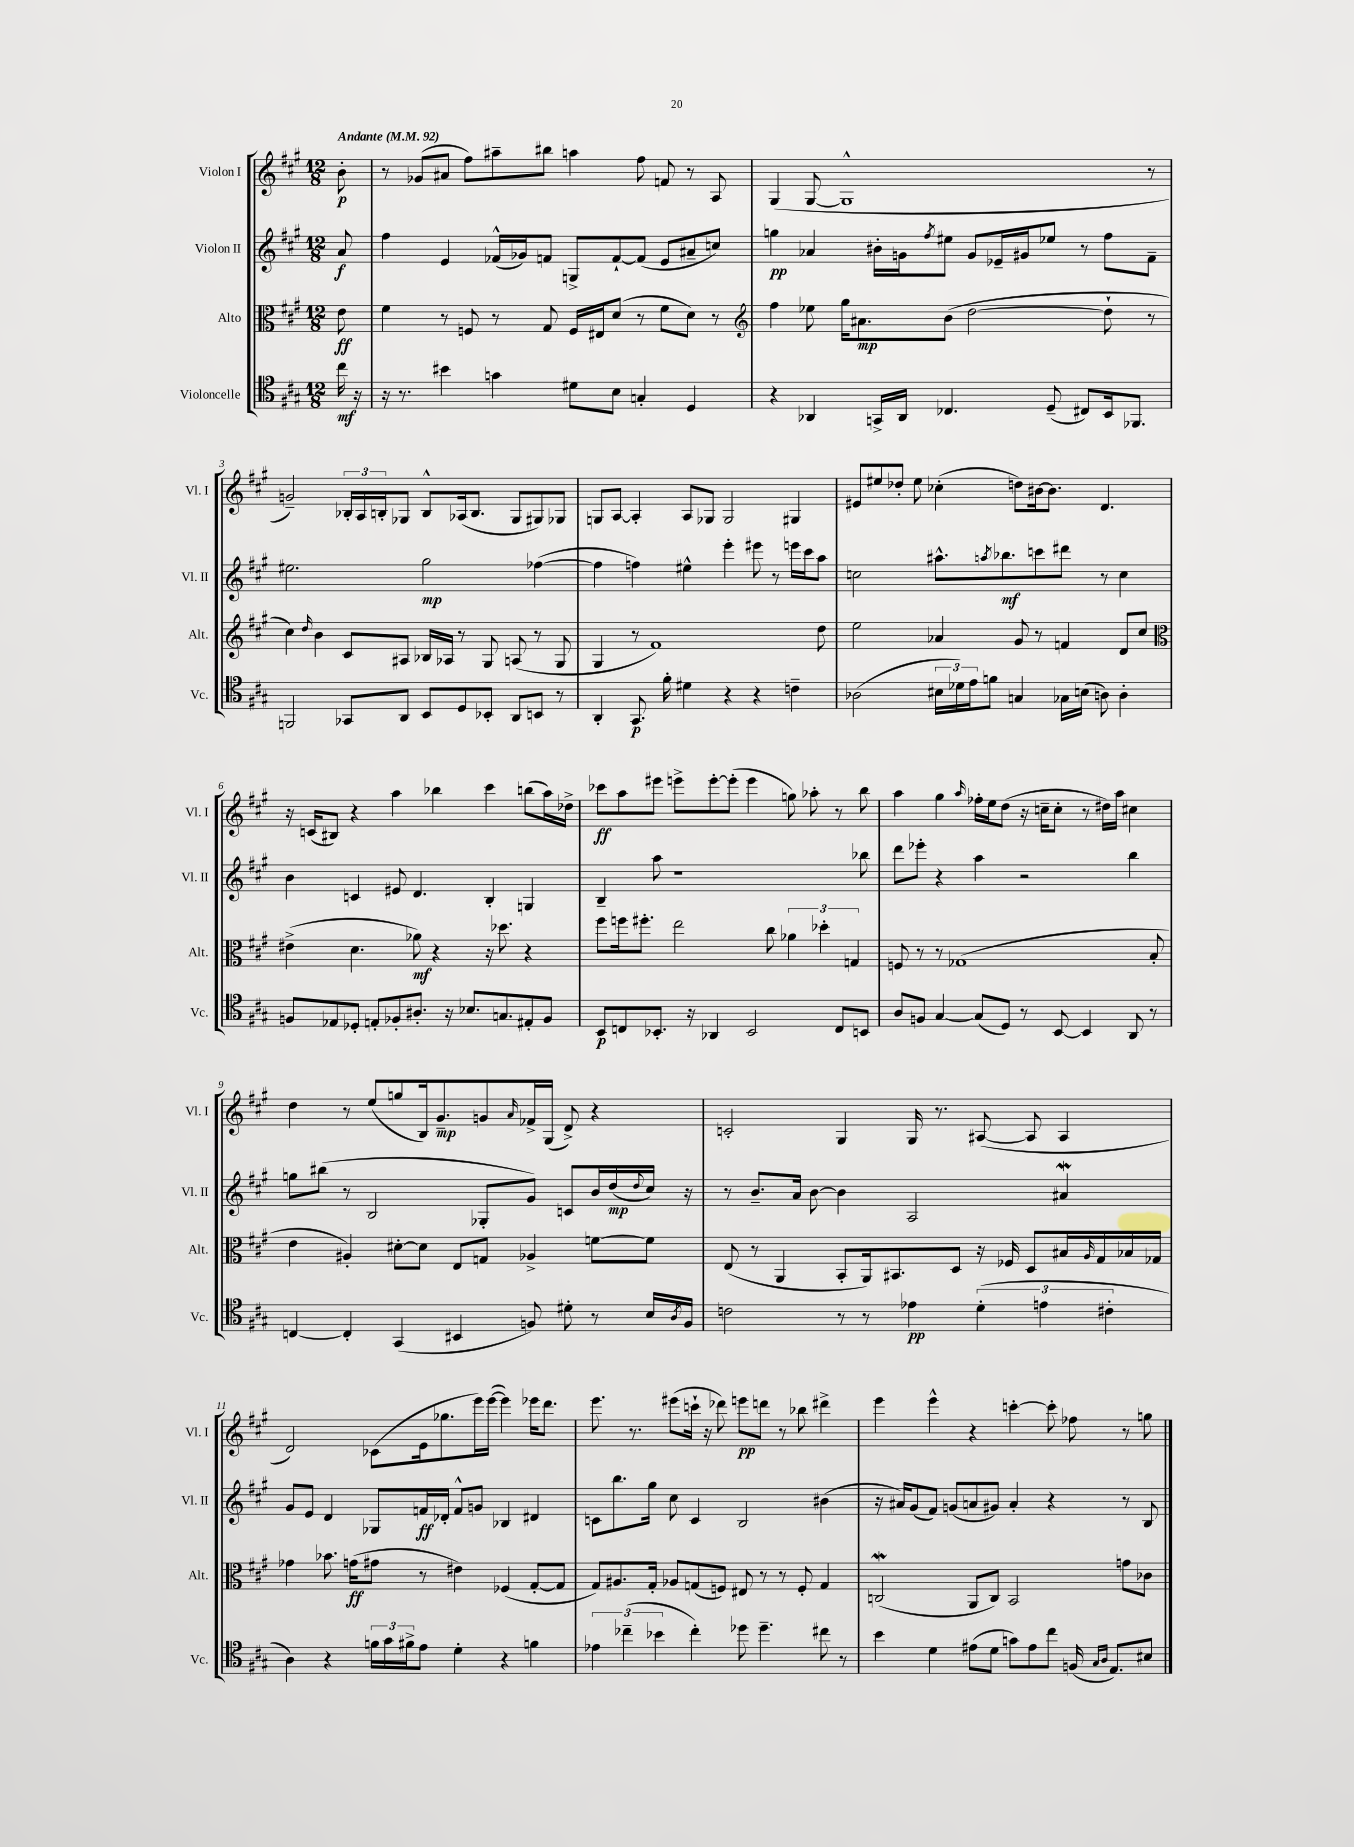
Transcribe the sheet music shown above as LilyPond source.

<<
\new StaffGroup <<
\new Staff = "s0" \with { instrumentName = "Violon I" shortInstrumentName = "Vl. I" } {
    \clef treble \key a \major \numericTimeSignature \time 12/8 \partial 8 \tempo "Andante" 4 = 92
    b'8-.\p |
    r8 ges'8( ais'8 fis''8) ais''8-- bis''8 a''4 fis''8 f'8 r8 a8 |
    gis4( gis8~ gis1-^ r8 |
    g'2--) \tuplet 3/2 { bes16-. a16 b16-. } ges8 b8-^ aes16( b8. ges8 gis8) ges8 |
    g8 a8~ a4-. a8 ges8 ges2 gis4 |
    eis'8 eis''8 des''8-. eis''8 ces''4-.( d''8) bis'16~ bis'8. d'4. |
    r16 c'16( bis8) r4 a''4 bes''4 cis'''4 b''8( a''16) des''16-> |
    ces'''8\ff a''8 eis'''8 e'''8-> e'''8~-. e'''8-.( e'''4 g''8) aes''8-. r8 b''8 |
    a''4 gis''4 \grace { a''16 } fes''16-. e''16 d''8( r16 c''16-- c''8-. r8 dis''16) a''16 cis''4 |
    d''4 r8 e''8( g''8 b16) gis'8.--\mp g'8 \grace { a'16 } fes'16-> gis16( d'8->) r4 |
    c'2-. gis4 gis16 r8. ais8~( ais8 ais4 |
    d'2) ces'8( e'16 ges''8. e'''16) e'''16~( e'''4) ees'''16 d'''8. |
    e'''8. r8. eis'''8( c'''16-! r16 des'''8) e'''8\pp d'''8 r8 bes''8 dis'''4-> |
    e'''4 e'''4-^ r4 c'''4~-. c'''8-. fes''8 r8 g''8 \bar "|." |
}
\new Staff = "s1" \with { instrumentName = "Violon II" shortInstrumentName = "Vl. II" } {
    \clef treble \key a \major \numericTimeSignature \time 12/8 \partial 8
    a'8\f |
    fis''4 e'4 fes'16-^( ges'16) f'8 g8-> f'8~-! f'8( e'8 ais'8-- c''8) |
    g''4\pp aes'4 bis'16-. g'16 \acciaccatura { fis''8 } eis''8 g'8 ees'16-- gis'16 ees''8 r8 fis''8 fis'8-- |
    eis''2. gis''2\mp fes''4~( |
    fes''4 f''4) eis''4-^ e'''4-. eis'''8 r8 e'''16 cis'''16 a''8 |
    c''2 ais''8.-^ \acciaccatura { a''8 } bes''8.\mf c'''8 dis'''8 r8 c''4 |
    b'4 c'4 eis'8 d'4. b4-. g4 |
    b4-- a''8 r1 bes''8 |
    d'''8 ees'''8-. r4 a''4 r2 b''4 |
    g''8 bis''8( r8 b2 ges8-. gis'8) c'8 b'16 d''16\mp( \appoggiatura { d''8 } cis''16) r16 |
    r8 b'8.-- a'16 b'8~ b'4 a2 ais'4\mordent |
    gis'8 e'8 d'4 ges8 f'16\ff des'16-. f'8-^ g'8 bes4 dis'4 |
    c'8 b''8. gis''16 cis''8 c'4 b2 bis'4( |
    r16 ais'16) gis'8( fis'8) g'8( a'8 gis'8) a'4-. r4 r8 b8 \bar "|." |
}
\new Staff = "s2" \with { instrumentName = "Alto" shortInstrumentName = "Alt." } {
    \clef alto \key a \major \numericTimeSignature \time 12/8 \partial 8
    e'8\ff |
    fis'4 r8 f8 r8 gis8 f16 eis16 d'8( r8 fis'8 d'8) r8 |
    \clef treble fis''4 ees''8 gis''16 ais'8.\mp b'8( d''2~ d''8-! r8 |
    cis''4) \grace { d''16 } b'4 cis'8 ais8 bes16 aes16 r8 gis8 a8( r8 gis8 |
    gis4 r8 fis'1) d''8 |
    e''2 aes'4 gis'8 r8 f'4 d'8 cis''8 |
    \clef alto eis'4->( d'4. aes'8\mf) r4 r16 des''8. r4 |
    fis''8 f''16 fis''8.-. e''2 cis''8 \tuplet 3/2 { aes'4 des''4-. g4 } |
    f8 r8 r8 ges1( b8-. |
    e'4 ais4-.) dis'8~-. dis'8 e8 g8 aes4-> f'8~ f'8 |
    e8( r8 a,4 b,8-. a,16) bis,8. d8 r16 fes16 d8 bis16 \grace { a16 } gis16 bes16 ges16 |
    ges'4 bes'8. g'16\ff( gis'8 r8 eis'4) fes4( gis8~-. gis8 |
    gis8) ais8. gis16-. aes8 g8( f8) eis8 r8 r8 f8-. g4 |
    c2\mordent( a,8 c8) b,2 g'8 ces'8 \bar "|." |
}
\new Staff = "s3" \with { instrumentName = "Violoncelle" shortInstrumentName = "Vc." } {
    \clef tenor \key a \major \numericTimeSignature \time 12/8 \partial 8
    cis''16\mf r16 |
    r16 r8. bis'4 g'4 dis'8 b8 g4-. d4 |
    r4 aes,4 g,16-> aes,16 ces4. d8--( cis8) b,16 fes,8. |
    f,2 ges,8 a,8 b,8 d8 bes,8-. a,8 b,8 r8 |
    a,4-. gis,8.\p fis'16-. dis'4 r4 r4 c'4-- |
    aes2( \tuplet 3/2 { bis16 des'16) e'16 } f'8 g4 ges16 b16( a8) a4-. |
    f8 ees8 des8-. e8-. fes8-. ais8.-. r16 bes8. g8. eis8-. fes8 |
    b,8\p c8 bes,8.-. r16 aes,4 bes,2 c8 b,8 |
    a8 f8 gis4~ gis8( d8) r8 b,8~ b,4 a,8 r8 |
    c4~ c4-. gis,4( bis,4 f8) dis'8-. r8 b16 \acciaccatura { a8 } f16 |
    c'2 r8 r8 ees'4\pp \tuplet 3/2 { d'4-.( e'4 cis'4-. } |
    a4) r4 \tuplet 3/2 { f'16 gis'16 fis'16-> } e'8 d'4-. r4 f'4 |
    \tuplet 3/2 { ees'4 ces''4--( bes'4 } ces''4-.) des''8 des''4.-- cis''8 r8 |
    b'4 d'4 eis'8( d'8 g'8) eis'8 cis''8 f16( \grace { gis16 a16 } e8.) bis8 \bar "|." |
}
>>
>>
